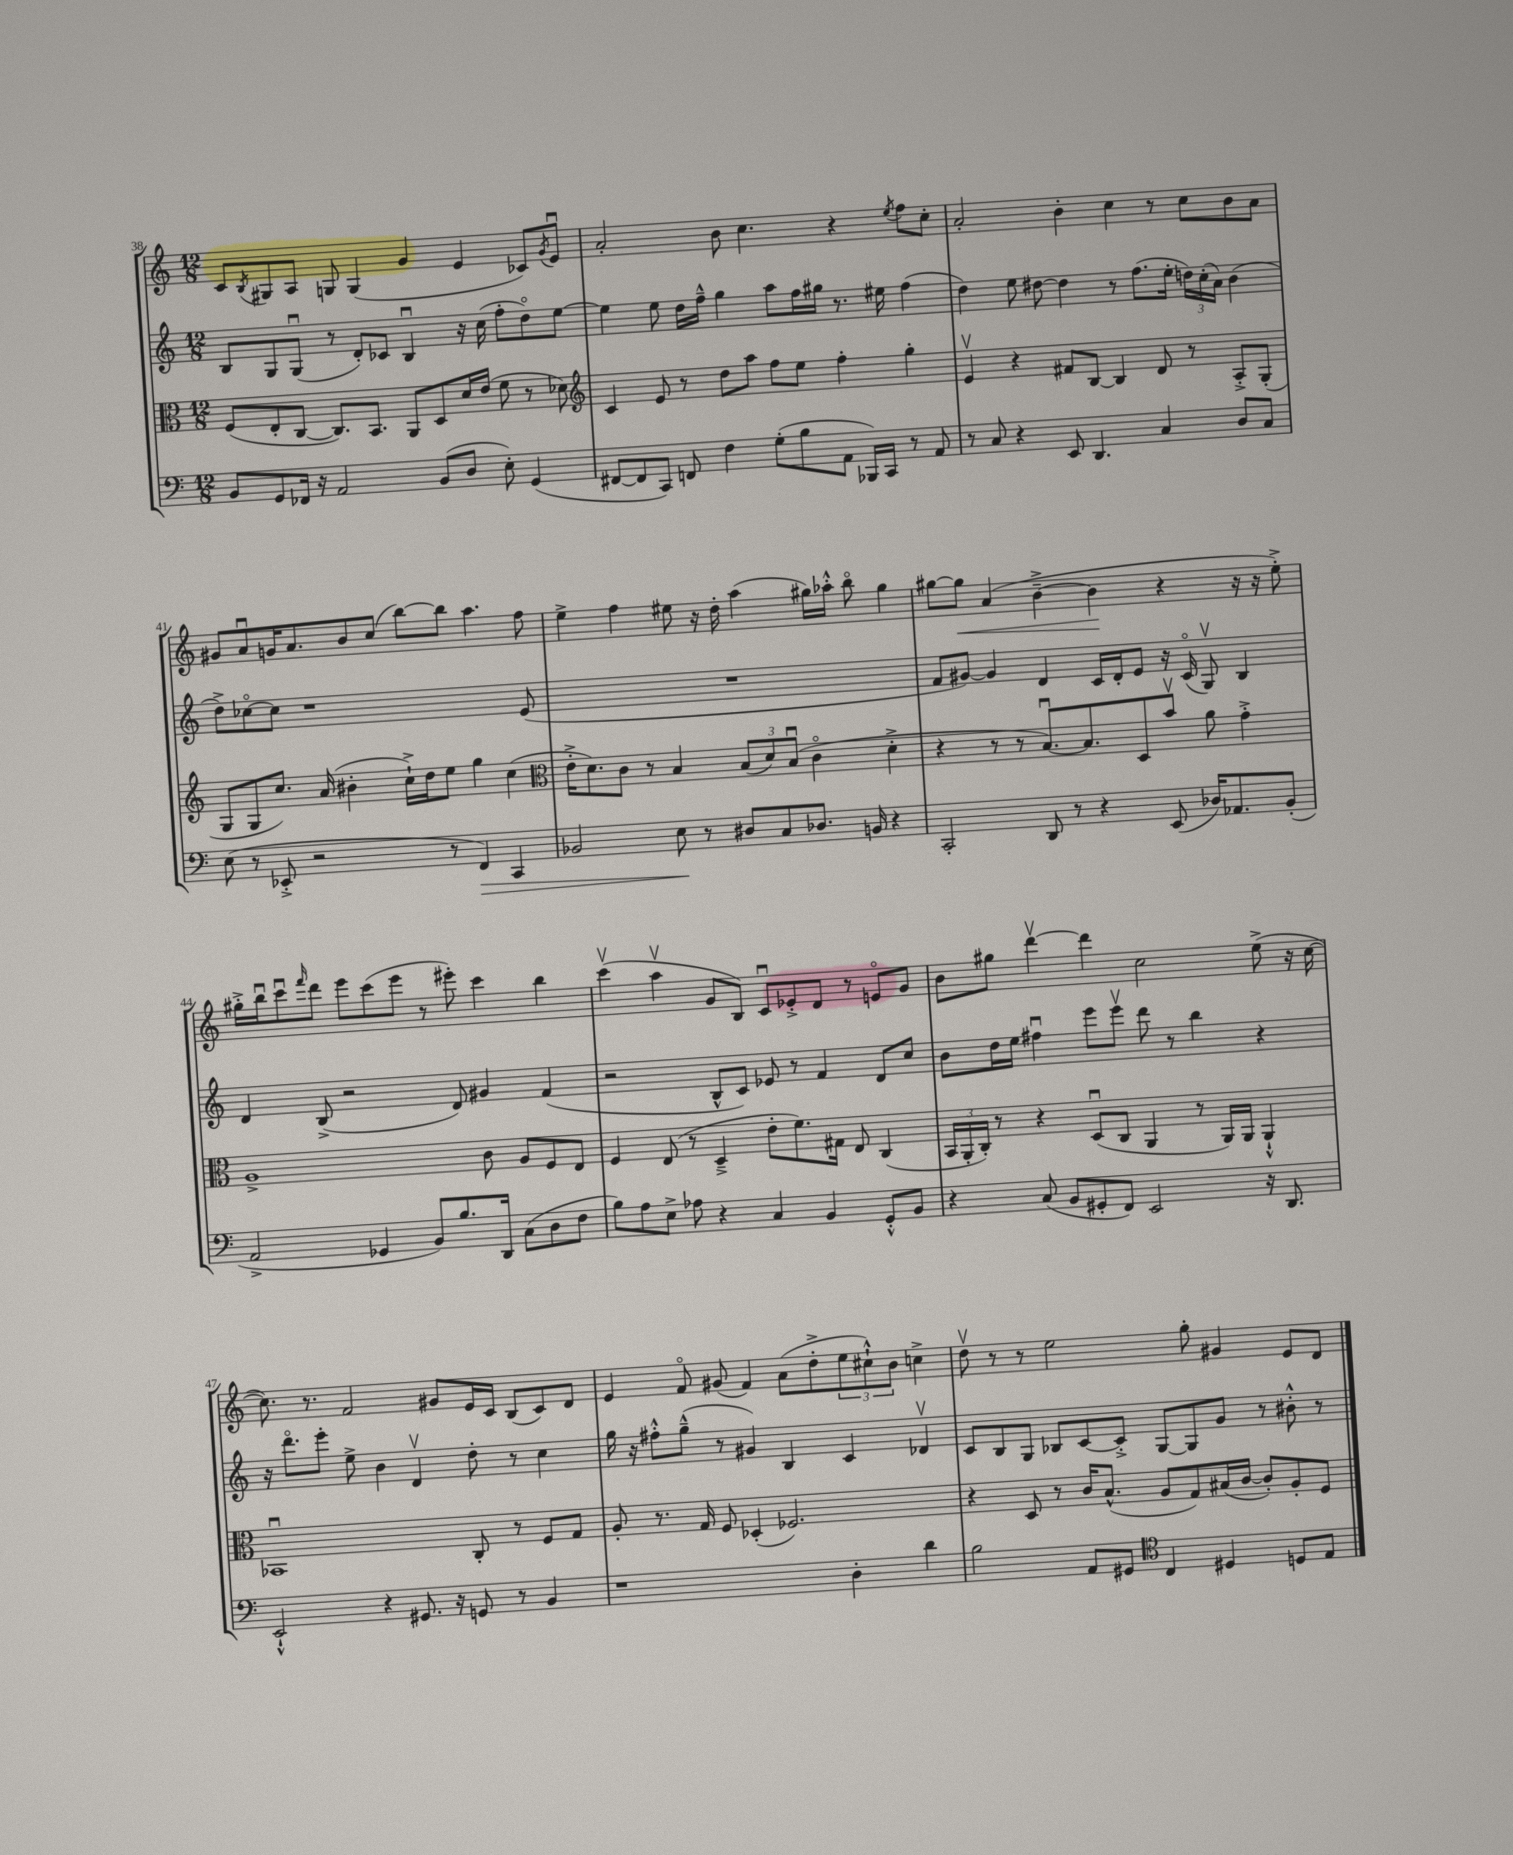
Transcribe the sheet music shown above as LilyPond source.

<<
\new StaffGroup <<
\new Staff = "s0" {
    \clef treble \key c \major \numericTimeSignature \time 12/8
    c'8 \acciaccatura { b8 } gis8 a8 g8 g4( g'4 e'4 ces'8) \acciaccatura { g'8 } e'8\downbow |
    a'2-. b'8 c''4. r4 \acciaccatura { e''8 } f''8 c''8-. |
    a'2-. b'4-. c''4 r8 c''8 b'8 a'8 |
    gis'8 a'8\downbow g'16 a'8. b'8 c''8( b''8~) b''8 a''4. f''8 |
    e''4-> f''4 eis''8 r16 d''16-. a''4( gis''16) aes''16-.-^ b''8\flageolet gis''4 |
    gis''8~ gis''8\< a'4( b'4~---> b'4\! r4 r16 r16 e''8-.->) |
    gis''16-.-> b''16\downbow c'''8\downbow \grace { f'''16 } d'''8 e'''8 c'''8( e'''8 r8 eis'''8-.) c'''4 b''4 |
    c'''4\upbow( a''4\upbow g'8 b8) c'8\downbow ees'8-.-> d'8 r8 e'8\flageolet g'8 |
    b'8 gis''8 d'''4~\upbow d'''4 c''2 e''8->( r16 c''16~ |
    c''8.) r8. f'2 gis'8 e'16 c'16 b8( c'8) d'8 |
    e'4 f'8\flageolet gis'8( f'4) a'8( d''8-.-> \tuplet 3/2 { e''8 cis''8-!-^) b'8 } c''4-> |
    d''8\upbow r8 r8 e''2 g''8-. gis'4 e'8 d'8 \bar "|." |
}
\new Staff = "s1" {
    \clef treble \key c \major \numericTimeSignature \time 12/8
    b8 g8 g8\downbow( r8 d'8-.) ces'8 b4\downbow r16 c''16( f''8-. d''8\flageolet) e''8~ |
    e''4 e''8 d''16 f''16---^ g''4 a''8 f''16 gis''16 r8. eis''16 f''4( |
    d''4) e''8 dis''8~ dis''4 r8 f''8.( e''16-. \tuplet 3/2 { d''16) c''16-.( a'16) } b'4( |
    d''8->) ces''8~\flageolet ces''8 r1 e'8( |
    R1. |
    f'8 gis'8~) gis'4 d'4 c'16 d'16-. e'8 r16 c'16\flageolet( g8\upbow) b4 |
    d'4 b8->( r2 d'8) gis'4 f'4( |
    r2 b8-^ c'8) ees'8 r8 f'4 d'8 c''8 |
    b'8 d''16 e''16 fis''4\downbow e'''8 e'''8\upbow d'''8 r8 b''4 r4 |
    r16 d'''8.\flageolet e'''8-. e''8-> b'4 d'4\upbow d''8-. r8 c''4 |
    g''16 r16 fis''8-.-^ g''8---^( r8 gis'4) b4 c'4 des'4\upbow |
    c'8 b8 g8 bes8 c'8~ c'8-.-> g8~ g8 g'8 r8 bis'8-.-^ r8 \bar "|." |
}
\new Staff = "s2" {
    \clef alto \key c \major \numericTimeSignature \time 12/8
    f8( e8-. c8~ c8.) b,8. a,8 d8 d'16 e'16( f'8 r8 des'8) |
    \clef treble c'4 e'8 r8 d''8 a''8 f''8 e''8 f''4-. g''4-. |
    e'4\upbow r4 fis'8 b8~ b4 d'8 r8 a8-.-> g8-.( |
    g8 g8 c''8.) a'16( bis'4-. c''16-!->) d''16 e''8 g''4 c''4( |
    \clef alto e'16-.-> d'8.) c'8 r8 b4 \tuplet 3/2 { b8( d'8) b8\downbow( } c'4\flageolet d'4-.-> |
    r4 r8 r8 b8.~\downbow) b8. d8 b'8\upbow a'8 g'4-.-> |
    a1-> c'8 a8 f8 e8 |
    f4 e8( r8 d4---> e'8-. f'8.) gis16 e8 c4( |
    \tuplet 3/2 { b,16 a,16-. c16-.) } r8 r4 d8\downbow( c8 a,4 r8 a,16) a,16 a,4-!-^ |
    bes,1\downbow c8-. r8 f8 g8 |
    a8-. r8. g16 f8 des4-.( fes2.) |
    r4 d8 r8 c'16 b8.-^( a8 g8) bis16( c'16~ c'8-.) a8-. f8 \bar "|." |
}
\new Staff = "s3" {
    \clef bass \key c \major \numericTimeSignature \time 12/8
    b,8 g,8 fes,16 r16 a,2 b,8( d8 e8-.) g,4( |
    fis,8~ fis,8 c,8) f,8 f4 g8-.( b8 a,8 bes,,16) c,16 r8 a,8 |
    r8 c8 r4 e,8 d,4. c4 d8 c8 |
    e8( r8 ees,8-.-> r2 r8 f,4\>) c,4 |
    bes,2 e8\! r8 dis8 c8 des8. b,16 r4 |
    c,2-. d,8 r8 r4 e,8( des16) aes,8. b,8-.( |
    a,2-> ges,4 b,8) b8. d,16 c8( d8 f8 |
    b8) a8 e8-> aes8 r4 c4 b,4 g,8-.-^ b,8 |
    r4 c8( b,8 gis,8-. f,8) e,2 r16 d,8. |
    e,2-!-^ r4 gis,8. r16 g,8 r8 b,4 |
    r1 d4-. d'4 |
    b2 a,8 gis,8 \clef tenor c4 dis4 d8 e8 \bar "|." |
}
>>
>>
\layout { \context { \Score currentBarNumber = #38 } }
